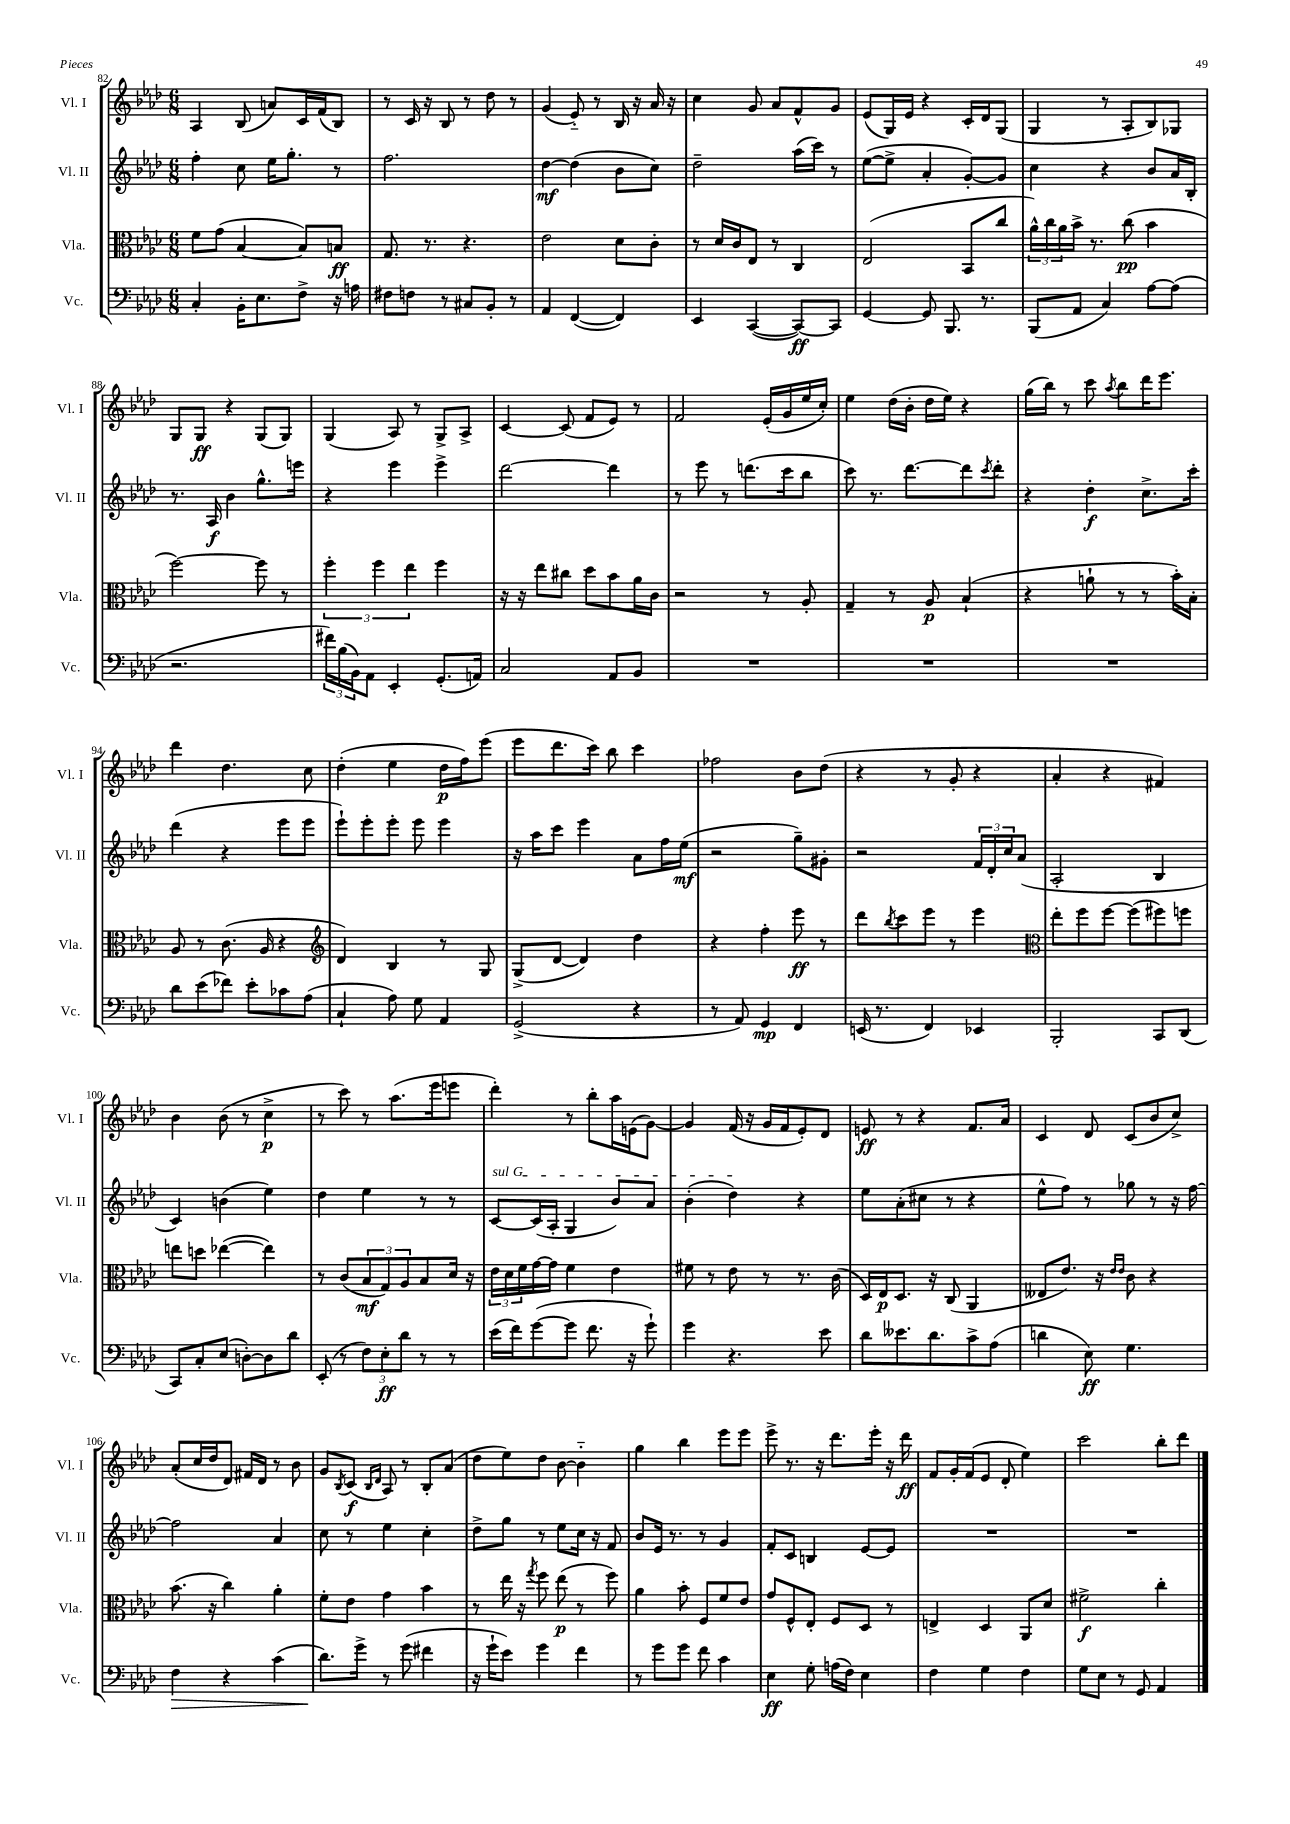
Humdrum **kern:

**kern	**kern	**kern	**kern
*staff4	*staff3	*staff2	*staff1
*clefF4	*clefC3	*clefG2	*clefG2
*k[b-e-a-d-]	*k[b-e-a-d-]	*k[b-e-a-d-]	*k[b-e-a-d-]
*M6/8	*M6/8	*M6/8	*M6/8
4C'	8f	4ff'	4A-
.	(8g	.	.
16BB-'	[4B-	8cc	(8B-
8.E-	.	.	.
.	.	16ee-	8a)
.	.	8.gg'	.
8F^	8B-])	.	16c
.	.	.	(16f
16r	8B	8r	8B-)
16A	.	.	.
=	=	=	=
8F#	8.G	2.ff	8r
8F	.	.	16c
.	8.r	.	16r
8r	.	.	8B-
8C#	4.r	.	8r
8BB-'	.	.	8dd-
8r	.	.	8r
=	=	=	=
4AA-	2e-	[4dd-	(4g
([4FF	.	(4dd-]	8e-'~)
.	.	.	8r
4FF])	8d-	8b-	16B-
.	.	.	16r
.	8c'	8cc)	16a-
.	.	.	16r
=	=	=	=
4EE-	8r	2dd-~	4cc
.	16d-	.	.
.	16c	.	.
([4CC	8E-	.	8g
.	8r	.	8a-
8CC_)	4C	(16aa-	8f^^
.	.	16ccc)	.
8CC]	.	8r	8g
=	=	=	=
[4GG	(2E-	([8ee-	(8e-
.	.	8ee-^]	16G)
.	.	.	16e-
8GG]	.	4a-'	4r
8.BBB-	.	.	.
.	8BB-	[8g')	16c'
8.r	.	.	16d-
.	8cc	8g]	(8G
=	=	=	=
(8BBB-	24a-^^)	4cc	4G
.	24cc	.	.
.	24a-	.	.
8AA-	16b-^	.	.
.	8.r	.	.
4C)	.	4r	8r
.	(8cc	.	8A-'
[8A-	4b-	8b-	8B-)
(8A-]	.	16a-	8G-
.	.	16B-'	.
=	=	=	=
2.r	[2ff)	8.r	8G
.	.	.	8G
.	.	16A-	.
.	.	4b-	4r
.	8ff]	8.gg^^	(8G
.	8r	.	8G)
.	.	16eee	.
=	=	=	=
24f#)	6ff'	4r	(4G
(24B-	.	.	.
24BB-)	.	.	.
8AA-	.	.	.
.	6ff	.	.
4EE-'	.	4eee-	8A-)
.	6ee-	.	.
.	.	.	8r
(8.GG'	4ff	4eee-^	8G^
.	.	.	8A-^
16AA)	.	.	.
=	=	=	=
2C	16r	[2ddd-	[4c
.	16r	.	.
.	8ee-	.	.
.	8cc#	.	(8c]
.	8dd-	.	8f
8AA-	8b-	4ddd-]	8e-)
8BB-	16a-	.	8r
.	16c	.	.
=	=	=	=
2.r	2r	8r	2f
.	.	8eee-	.
.	.	8r	.
.	.	(8.ddd	.
.	8r	.	(16e-'
.	.	16ccc	16g
.	8A-'	8bb-	16ee-
.	.	.	16cc')
=	=	=	=
2.r	4G~	8ccc)	4ee-
.	.	8.r	.
.	8r	.	(16dd-
.	.	[8.ddd-	16b-'
.	8A-	.	16dd-
.	.	.	16ee-)
.	(4B-`	8ddd-]	4r
.	.	8qccc	.
.	.	8ddd-'	.
=	=	=	=
2.r	4r	4r	(16gg
.	.	.	16bb-)
.	.	.	8r
.	8a`	4dd-'	8ccc
.	.	.	8qaa-
.	8r	.	8bb-
.	8r	8.cc^	16ddd-
.	.	.	8.eee-
.	16b-')	.	.
.	16B-'	16ccc'	.
=	=	=	=
8d-	8A-	(4ddd-	4ddd-
(8e-	8r	.	.
8f-)	(8.c	4r	4.dd-
8e-'	.	.	.
.	16A-	.	.
8c-	4r	8eee-	.
(8A-	.	8eee-	8cc
=	=	=	=
*	*clefG2	*	*
4C`	4d-)	8eee-`)	(4dd-'
.	.	8eee-'	.
8A-)	4B-	8eee-'	4ee-
8G	.	8eee-	.
4AA-	8r	4eee-	16dd-
.	.	.	16ff)
.	8G	.	(8eee-
=	=	=	=
(2GG^	(8G^	16r	8eee-
.	.	16aa-	.
.	[8d-	8ccc	8.ddd-
.	4d-])	4eee-	.
.	.	.	16ccc)
.	.	.	8bb-
4r	4dd-	8a-	4ccc
.	.	16ff	.
.	.	(16ee-	.
=	=	=	=
8r	4r	2r	2ff-
8AA-)	.	.	.
4GG	4ff'	.	.
4FF	8eee-	8gg~)	8b-
.	8r	8g#'	(8dd-
=	=	=	=
(16EE	8ddd-	2r	4r
8.r	.	.	.
.	8qbb-	.	.
.	8ccc	.	.
4FF)	8eee-	.	8r
.	8r	.	8g'
4EE-	4eee-	24f	4r
.	.	24d-'	.
.	.	24cc	.
.	.	(8a-	.
=	=	=	=
*	*clefC3	*	*
2BBB-'	8ee-'	2A-'	4a-'
.	8ff	.	.
.	[8ff	.	4r
.	(8ff]	.	.
8CC	8ff#)	4B-	4f#)
(8DD-	8ff	.	.
=	=	=	=
8CC)	8ee	4c)	4b-
8C'	8dd	.	.
(8E-	([4ee-	(4b	(8b-
[8D')	.	.	8r
8D]	4ee-])	4ee-)	4cc^
8d-	.	.	.
=	=	=	=
(8EE-'	8r	4dd-	8r
8r	(8c	.	8ccc)
12F)	12B-	4ee-	8r
12E-'	12G)	.	.
.	.	.	(8.aa-
12d-	12A-	.	.
8r	8B-	8r	.
.	.	.	16eee-
8r	16d-	8r	8eee
.	16r	.	.
=	=	=	=
(16e-	24e-	[8c	4ddd-')
.	24d-	.	.
16f)	.	.	.
.	24f	.	.
([8g	[16g	(16c]	.
.	16g]	16A-'	.
8g]	4f	4G	8r
8.f	.	.	8bb-'
.	4e-	8b-)	16aa-
16r	.	.	(16e
8g`)	.	8a-	[8g)
=	=	=	=
4g	8f#	(4b-'	4g]
.	8r	.	.
4.r	8e-	4dd-)	(16f
.	.	.	16r
.	8r	.	16g
.	.	.	16f
.	8.r	4r	8e-')
8e-	.	.	8d-
.	(16c	.	.
=	=	=	=
8d-	16D-)	8ee-	8e
.	16E-	.	.
8.e--	8.D-	(8a-'	8r
.	.	8cc#	4r
8.d-	16r	.	.
.	(8C	8r	.
8c^	4AA-	4r	8.f
(8A-	.	.	.
.	.	.	16a-
=	=	=	=
4d	8E--	8ee-^^	4c
.	8.e-)	8ff)	.
8E-)	.	8r	8d-
.	16r	.	.
.	16qqe-	.	.
.	16qqe-	.	.
4.G	8c	8gg-	(8c
.	4r	8r	8b-
.	.	16r	8cc^)
.	.	[16ff	.
=	=	=	=
4F	(8.b-	2ff]	(8a-'
.	.	.	16cc
.	16r	.	16dd-
4r	4cc)	.	8d-)
.	.	.	16f#
.	.	.	16d-
(4c	4a-'	4a-	8r
.	.	.	8b-
=	=	=	=
8.d-)	8f'	8cc	8g
.	.	.	8qB-
.	8e-	8r	(8c
16g^	.	.	.
.	.	.	16qqB-
.	.	.	16qqd-
8r	4g	4ee-	8A-)
(8g	.	.	8r
4f#	4b-	4cc'	8B-'
.	.	.	(8a-
=	=	=	=
16r	8r	8dd-^	8dd-
16g`	.	.	.
8e-)	16ee-	8gg	8ee-)
.	16r	.	.
.	8qgg	.	.
4g	8ff	8r	8dd-
.	(8ee-	8ee-	[8b-
4f	8r	16cc	4b-'~]
.	.	16r	.
.	8ff)	8f	.
=	=	=	=
8r	4a-	8b-	4gg
8g	.	16e-	.
.	.	8.r	.
8g	8b-'	.	4bb-
8f	8F	8r	.
4c	8f	4g	8eee-
.	8e-	.	8eee-
=	=	=	=
4E-	8g	8f'	8eee-^
.	8F^^	8c	8.r
8G'	8E-'	4B	.
.	.	.	16r
(16A	8F	.	8.ddd-
16F)	.	.	.
4E-	8D-	[8e-	.
.	.	.	16eee-'
.	8r	8e-]	16r
.	.	.	16ddd-
=	=	=	=
4F	4E^	2.r	8f
.	.	.	16g'
.	.	.	(16f
4G	4D-	.	8e-
.	.	.	8d-'
4F	8AA-	.	4ee-)
.	8d-	.	.
=	=	=	=
8G	2f#^	2.r	2ccc
8E-	.	.	.
8r	.	.	.
8GG	.	.	.
4AA-	4cc'	.	8bb-'
.	.	.	8ddd-
==	==	==	==
*-	*-	*-	*-
